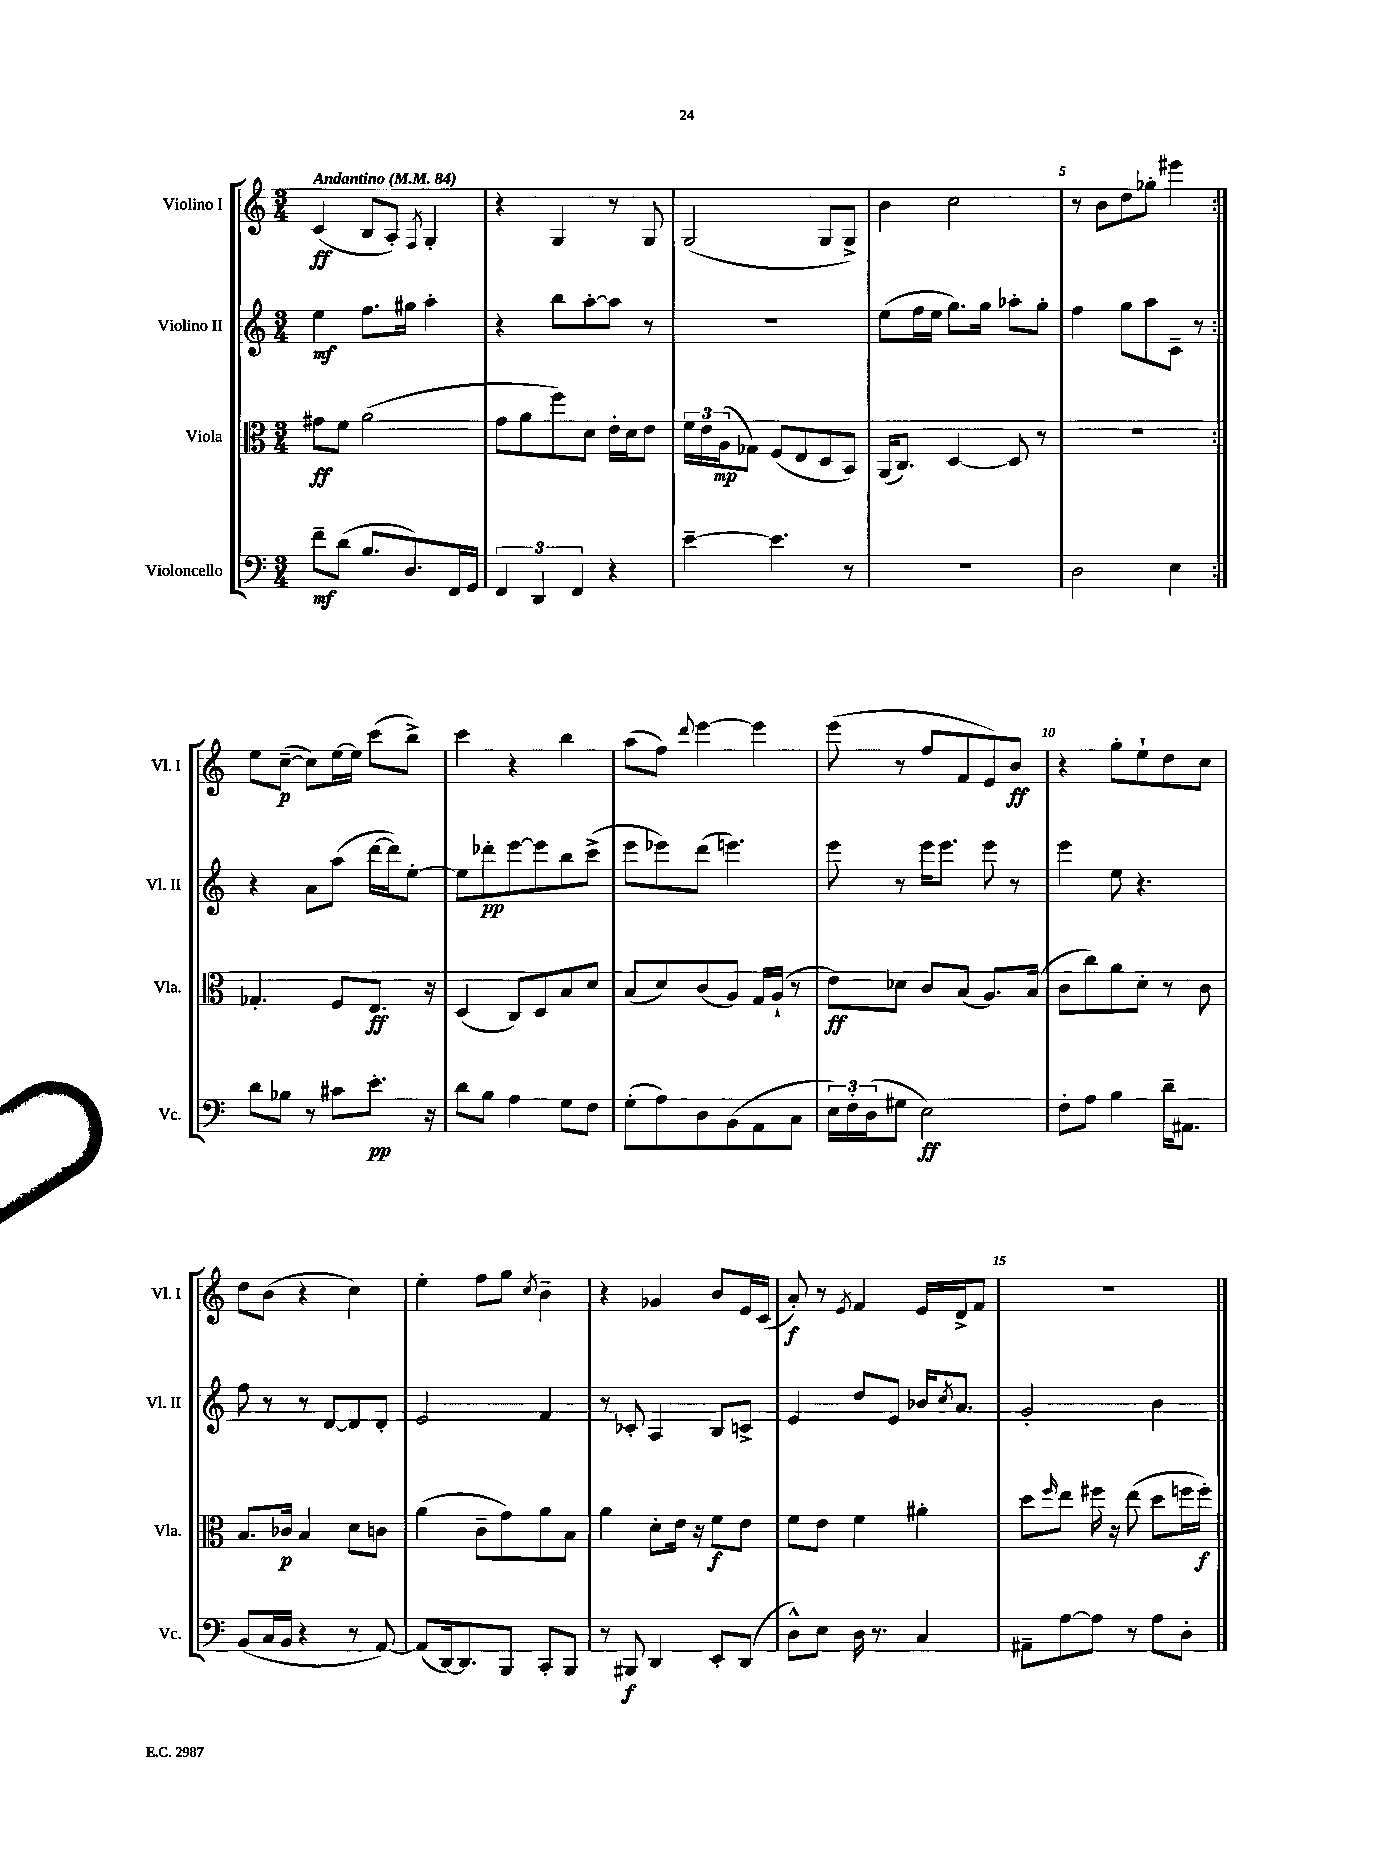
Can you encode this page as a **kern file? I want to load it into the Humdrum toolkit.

**kern	**dynam	**kern	**dynam	**kern	**dynam	**kern	**dynam
*part4	*part4	*part3	*part3	*part2	*part2	*part1	*part1
*staff4	*staff4	*staff3	*staff3	*staff2	*staff2	*staff1	*staff1
*I"Violoncello	*	*I"Viola	*	*I"Violino II	*	*I"Violino I	*
*I'Vc.	*	*I'Vla.	*	*I'Vl. II	*	*I'Vl. I	*
*clefF4	*	*clefC3	*	*clefG2	*	*clefG2	*
*k[]	*	*k[]	*	*k[]	*	*k[]	*
*M3/4	*	*M3/4	*	*M3/4	*	*M3/4	*
*MM84	*	*MM84	*	*MM84	*	*MM84	*
=1	=1	=1	=1	=1	=1	=1	=1
!	!	!	!	!	!	!LO:TX:a:B:t=Andantino	!
8f~\L	mf	8g#X\L	ff	4ee\	mf	(4c/	ff
(8d\J	.	8f\J	.	.	.	.	.
8.B/L	.	(2a\	.	8.ff\L	.	8B/L	.
.	.	.	.	.	.	8A'/J)	.
8.D/)	.	.	.	16gg#X\Jk	.	.	.
.	.	.	.	.	.	8qF/	.
.	.	.	.	4aa'\	.	4G'/	.
16FF/L	.	.	.	.	.	.	.
16GG/JJ	.	.	.	.	.	.	.
=2	=2	=2	=2	=2	=2	=2	=2
6FF/	.	8g\L	.	4r	.	4r	.
.	.	8a\	.	.	.	.	.
6DD/	.	.	.	.	.	.	.
.	.	8ff\)	.	8bb\L	.	4G/	.
6FF/	.	.	.	.	.	.	.
.	.	8d\J	.	[8aa'\	.	.	.
4r	.	16e'\LL	.	8aa\J]	.	8r	.
.	.	16d\J	.	.	.	.	.
.	.	8e\J	.	8r	.	8G/	.
=3	=3	=3	=3	=3	=3	=3	=3
[4e~\	.	24f\LL	.	2.r	.	(2G/	.
.	.	24e\	.	.	.	.	.
.	.	(24A\J	mp	.	.	.	.
.	.	8G-X\J)	.	.	.	.	.
4.e\]	.	(8F/L	.	.	.	.	.
.	.	8E/	.	.	.	.	.
.	.	8D/	.	.	.	8G/L	.
8r	.	8BB/J)	.	.	.	8G^/J)	.
=4	=4	=4	=4	=4	=4	=4	=4
2.r	.	(16AA/KL	.	(8ee\L	.	4b\	.
.	.	8.C/J)	.	.	.	.	.
.	.	.	.	16ff\L	.	.	.
.	.	.	.	16ee\JJ	.	.	.
.	.	[4D/	.	8.gg\L)	.	2cc\	.
.	.	.	.	16gg\Jk	.	.	.
.	.	8D/]	.	8aa-X'\L	.	.	.
.	.	8r	.	8gg'\J	.	.	.
=5	=5	=5	=5	=5	=5	=5	=5
2D\	.	2.r	.	4ff\	.	8r	.
.	.	.	.	.	.	8b\L	.
.	.	.	.	8gg\L	.	8dd\	.
.	.	.	.	8aa\	.	8gg-X'\J	.
4E\	.	.	.	8c~\J	.	4eee#X\	.
.	.	.	.	8r	.	.	.
!!LO:LB:g=z
=6:|!	=6:|!	=6:|!	=6:|!	=6:|!	=6:|!	=6:|!	=6:|!
8d\L	.	4.G-X'/	.	4r	.	8ee\L	.
8B-X\J	.	.	.	.	.	([8cc~\J	p
8r	.	.	.	8a\L	.	8cc\L])	.
8c#X\L	.	8F/L	.	(8aa\J	.	[16ee\L	.
.	.	.	.	.	.	16ee\JJ]	.
8.e'\J	pp	8.E/J	ff	[16ddd\LL	.	(8ccc\L	.
.	.	.	.	16ddd\J])	.	.	.
.	.	.	.	[8ee'\J	.	8bb^\J)	.
16r	.	16r	.	.	.	.	.
=7	=7	=7	=7	=7	=7	=7	=7
8d\L	.	(4D/	.	8ee\L]	.	4ccc\	.
8B\J	.	.	.	8ddd-X'\	pp	.	.
4A\	.	8C/L)	.	[8eee\	.	4r	.
.	.	8D/	.	8eee\]	.	.	.
8G\L	.	8B/	.	8bb\	.	4bb\	.
8F\J	.	8d/J	.	(8ccc^\J	.	.	.
=8	=8	=8	=8	=8	=8	=8	=8
(8G'\L	.	(8B/L	.	8eee\L	.	(8aa\L	.
8A\)	.	8d/)	.	8eee-X\)	.	8ff\J)	.
.	.	.	.	.	.	8qqddd/	.
8D\	.	(8c/	.	(8ddd\J	.	[4eee\	.
(8BB\	.	8A/J)	.	4.eeen\)	.	.	.
8AA\	.	16G/LL	.	.	.	4eee\]	.
.	.	(16A`/JJ	.	.	.	.	.
8C\J	.	8r	.	.	.	.	.
=9	=9	=9	=9	=9	=9	=9	=9
24E\LL)	.	8e\L)	ff	8eee\	.	(8eee\	.
24F'\	.	.	.	.	.	.	.
(24D\J	.	.	.	.	.	.	.
8G#X\J	.	8d-X\J	.	8r	.	8r	.
2E\)	ff	8c/L	.	16eee\KL	.	8ff/L	.
.	.	.	.	8.eee\J	.	.	.
.	.	(8B/J	.	.	.	8f/	.
.	.	8.A/L)	.	8eee\	.	8e/)	.
.	.	.	.	8r	.	8b/J	ff
.	.	(16B/Jk	.	.	.	.	.
=10	=10	=10	=10	=10	=10	=10	=10
8F'\L	.	8c\L	.	4eee\	.	4r	.
8A\J	.	8cc\)	.	.	.	.	.
4B\	.	8a\	.	8ee\	.	8gg'\L	.
.	.	8d'\J	.	4.r	.	8ee`\	.
16d~\KL	.	8r	.	.	.	8dd\	.
8.AA#X\J	.	.	.	.	.	.	.
.	.	8c\	.	.	.	8cc\J	.
!!LO:LB:g=z
=11	=11	=11	=11	=11	=11	=11	=11
(8BB/L	.	8.B/L	.	8ff\	.	8dd\L	.
16C/L	.	.	.	8r	.	(8b\J	.
16BB/JJ	.	16c-X/Jk	p	.	.	.	.
4r	.	4B/	.	8r	.	4r	.
.	.	.	.	[8d/L	.	.	.
8r	.	8d\L	.	8d/]	.	4cc\)	.
[8AA/)	.	8cn\J	.	8d'/J	.	.	.
=12	=12	=12	=12	=12	=12	=12	=12
(8AA/L]	.	(4a\	.	2e/	.	4ee'\	.
[16DD/k)	.	.	.	.	.	.	.
8.DD/]	.	.	.	.	.	.	.
.	.	8c~\L	.	.	.	8ff\L	.
8BBB/J	.	8g\)	.	.	.	8gg\J	.
.	.	.	.	.	.	8qcc/	.
8CC'/L	.	8a\	.	4f/	.	4b~\	.
8BBB/J	.	8B\J	.	.	.	.	.
=13	=13	=13	=13	=13	=13	=13	=13
8r	.	4a\	.	8r	.	4r	.
8BBB#X/	f	.	.	8c-X'/	.	.	.
4DD/	.	8d'\L	.	4A/	.	4g-X/	.
.	.	16e\Jk	.	.	.	.	.
.	.	16r	.	.	.	.	.
8EE'/L	.	8f\L	f	8B/L	.	8b/L	.
(8DD/J	.	8e\J	.	8cn^/J	.	16e/L	.
.	.	.	.	.	.	(16c/JJ	.
=14	=14	=14	=14	=14	=14	=14	=14
8D^^\L)	.	8f\L	.	4e/	.	8a'/)	f
8E\J	.	8e\J	.	.	.	8r	.
.	.	.	.	.	.	8qe/	.
16D\	.	4f\	.	8dd/L	.	4f/	.
8.r	.	.	.	.	.	.	.
.	.	.	.	8e/J	.	.	.
4C/	.	4a#X'\	.	16b-X/KL	.	16e/LL	.
.	.	.	.	8qcc/	.	.	.
.	.	.	.	8.a/J	.	16d^/J	.
.	.	.	.	.	.	8f/J	.
=15	=15	=15	=15	=15	=15	=15	=15
8AA#X~\L	.	8dd\L	.	2g'/	.	2.r	.
.	.	16qqff/	.	.	.	.	.
[8A\	.	8ee\J	.	.	.	.	.
8A\J]	.	16ff#X\	.	.	.	.	.
.	.	16r	.	.	.	.	.
8r	.	(8ee\	.	.	.	.	.
8A\L	.	8dd\L	.	4b\	.	.	.
8D'\J	.	16ffn\L	.	.	.	.	.
.	.	16ff'\JJ)	f	.	.	.	.
==	==	==	==	==	==	==	==
*-	*-	*-	*-	*-	*-	*-	*-
